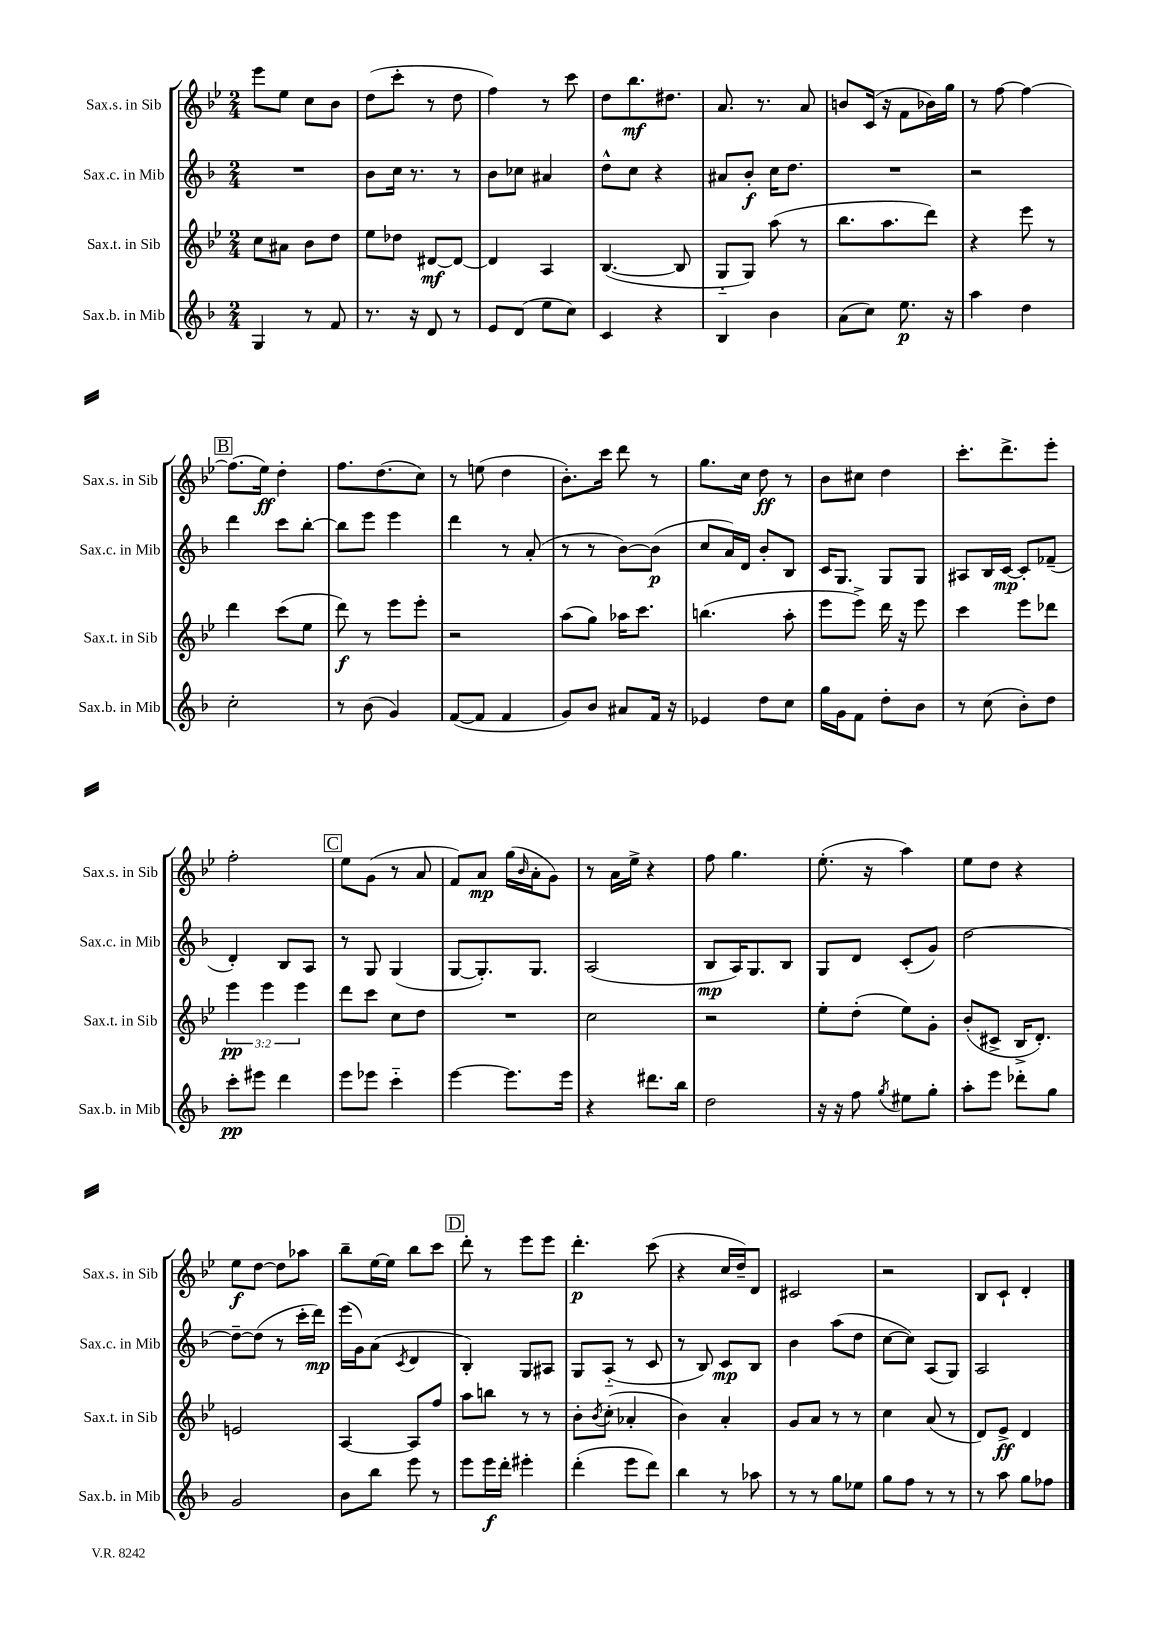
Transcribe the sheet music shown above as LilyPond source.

<<
\new StaffGroup <<
\new Staff = "s0" \with { instrumentName = "Sax.s. in Sib" shortInstrumentName = "Sax.s. in Sib" } {
    \clef treble \key bes \major \numericTimeSignature \time 2/4
    ees'''8 ees''8 c''8 bes'8 |
    d''8( c'''8-. r8 d''8 |
    f''4) r8 c'''8 |
    d''8 bes''8.\mf dis''8. |
    a'8. r8. a'8 |
    b'8 c'16( r16 f'8 bes'16) g''16 |
    r8 f''8~ f''4~ |
    \mark \markup { \box "B" } f''8.( ees''16\ff) d''4-. |
    f''8. d''8.( c''8) |
    r8 e''8( d''4 |
    bes'8.-.) c'''16 d'''8 r8 |
    g''8. c''16 d''8\ff r8 |
    bes'8 cis''8 d''4 |
    c'''8.-. d'''8.-> ees'''8-. |
    f''2-. |
    \mark \markup { \box "C" } ees''8 g'8( r8 a'8 |
    f'8) a'8\mp g''16( \grace { bes'16 } a'16-. g'8) |
    r8 a'16 ees''16-> r4 |
    f''8 g''4. |
    ees''8.-.( r16 a''4) |
    ees''8 d''8 r4 |
    ees''8\f d''8~ d''8 aes''8 |
    bes''8-- ees''16~ ees''16 bes''8 c'''8 |
    \mark \markup { \box "D" } d'''8-. r8 ees'''8 ees'''8 |
    d'''4.-.\p c'''8( |
    r4 c''16 d''16--) d'8 |
    cis'2 |
    r2 |
    bes8 c'8-! d'4-. \bar "|." |
}
\new Staff = "s1" \with { instrumentName = "Sax.c. in Mib" shortInstrumentName = "Sax.c. in Mib" } {
    \clef treble \key f \major \numericTimeSignature \time 2/4
    R2 |
    bes'8 c''16 r8. r8 |
    bes'8 ces''8 ais'4 |
    d''8-^ c''8 r4 |
    ais'8 bes'8-.\f c''16 d''8. |
    R2 |
    r2 |
    \mark \markup { \box "B" } d'''4 c'''8 bes''8~-. |
    bes''8 e'''8 e'''4 |
    d'''4 r8 a'8-.( |
    r8 r8 bes'8~) bes'8\p( |
    c''8 a'16) d'16 bes'8-. bes8 |
    c'16 g8. g8 g8 |
    ais8 bes16 c'16~\mp c'8-. fes'8--( |
    d'4-.) bes8 a8 |
    \mark \markup { \box "C" } r8 g8 g4( |
    g8~ g8.-.) g8. |
    a2( |
    bes8\mp a16) g8. bes8 |
    g8 d'8 c'8-.( g'8) |
    d''2~ |
    d''8~-- d''8( r8 c'''16-. d'''16\mp) |
    e'''16( g'16) a'8( \acciaccatura { c'8 } d'4 |
    \mark \markup { \box "D" } bes4-.) g8 ais8 |
    g8 a8-_( r8 c'8 |
    r8 bes8) c'8\mp bes8 |
    bes'4 a''8( d''8 |
    c''8~ c''8) a8( g8) |
    a2 \bar "|." |
}
\new Staff = "s2" \with { instrumentName = "Sax.t. in Sib" shortInstrumentName = "Sax.t. in Sib" } {
    \clef treble \key bes \major \numericTimeSignature \time 2/4 \override Staff.TupletNumber.text = #tuplet-number::calc-fraction-text
    c''8 ais'8 bes'8 d''8 |
    ees''8 des''8 dis'8~\mf dis'8~ |
    dis'4 a4 |
    bes4.~( bes8 |
    g8-_ g8) a''8( r8 |
    bes''8. a''8. d'''8) |
    r4 ees'''8 r8 |
    \mark \markup { \box "B" } d'''4 c'''8( ees''8 |
    d'''8\f) r8 ees'''8 ees'''8-. |
    r2 |
    a''8( g''8) aes''16 c'''8. |
    b''4.( a''8-. |
    ees'''8 ees'''8->) d'''16 r16 ees'''8 |
    c'''4 ees'''8 des'''8 |
    \tuplet 3/2 { ees'''4\pp ees'''4 ees'''4 } |
    \mark \markup { \box "C" } d'''8 c'''8 c''8 d''8 |
    R2 |
    c''2 |
    r2 |
    ees''8-. d''8-.( ees''8) g'8-. |
    bes'8-.( cis'8-> bes16-> d'8.-.) |
    e'2 |
    a4~ a8 f''8 |
    \mark \markup { \box "D" } a''8 b''8 r8 r8 |
    bes'8-. \acciaccatura { bes'8 } c''8-.( aes'4-. |
    bes'4) a'4-. |
    g'8 a'8 r8 r8 |
    c''4 a'8( r8 |
    d'8) ees'8->\ff d'4 \bar "|." |
}
\new Staff = "s3" \with { instrumentName = "Sax.b. in Mib" shortInstrumentName = "Sax.b. in Mib" } {
    \clef treble \key f \major \numericTimeSignature \time 2/4
    g4 r8 f'8 |
    r8. r16 d'8 r8 |
    e'8 d'8( e''8 c''8) |
    c'4 r4 |
    bes4 bes'4 |
    a'8( c''8) e''8.\p r16 |
    a''4 d''4 |
    \mark \markup { \box "B" } c''2-. |
    r8 bes'8( g'4) |
    f'8~( f'8 f'4 |
    g'8) bes'8 ais'8 f'16 r16 |
    ees'4 d''8 c''8 |
    g''16 g'16 f'8 d''8-. bes'8 |
    r8 c''8( bes'8-.) d''8 |
    c'''8-.\pp eis'''8 d'''4 |
    \mark \markup { \box "C" } e'''8 ees'''8 c'''4-_ |
    e'''4~ e'''8. e'''16 |
    r4 dis'''8. bes''16 |
    d''2 |
    r16 r16 f''8 \acciaccatura { g''8 } eis''8 g''8-. |
    a''8-. e'''8 des'''8-. g''8 |
    g'2 |
    bes'8 bes''8 e'''8 r8 |
    \mark \markup { \box "D" } e'''8 e'''16\f d'''16-. eis'''4-. |
    d'''4-.( e'''8 d'''8) |
    bes''4 r8 aes''8 |
    r8 r8 g''8 ees''8 |
    g''8 f''8 r8 r8 |
    r8 a''8 g''8 fes''8 \bar "|." |
}
>>
>>
\layout { \context { \Score \remove "Bar_number_engraver" } }
